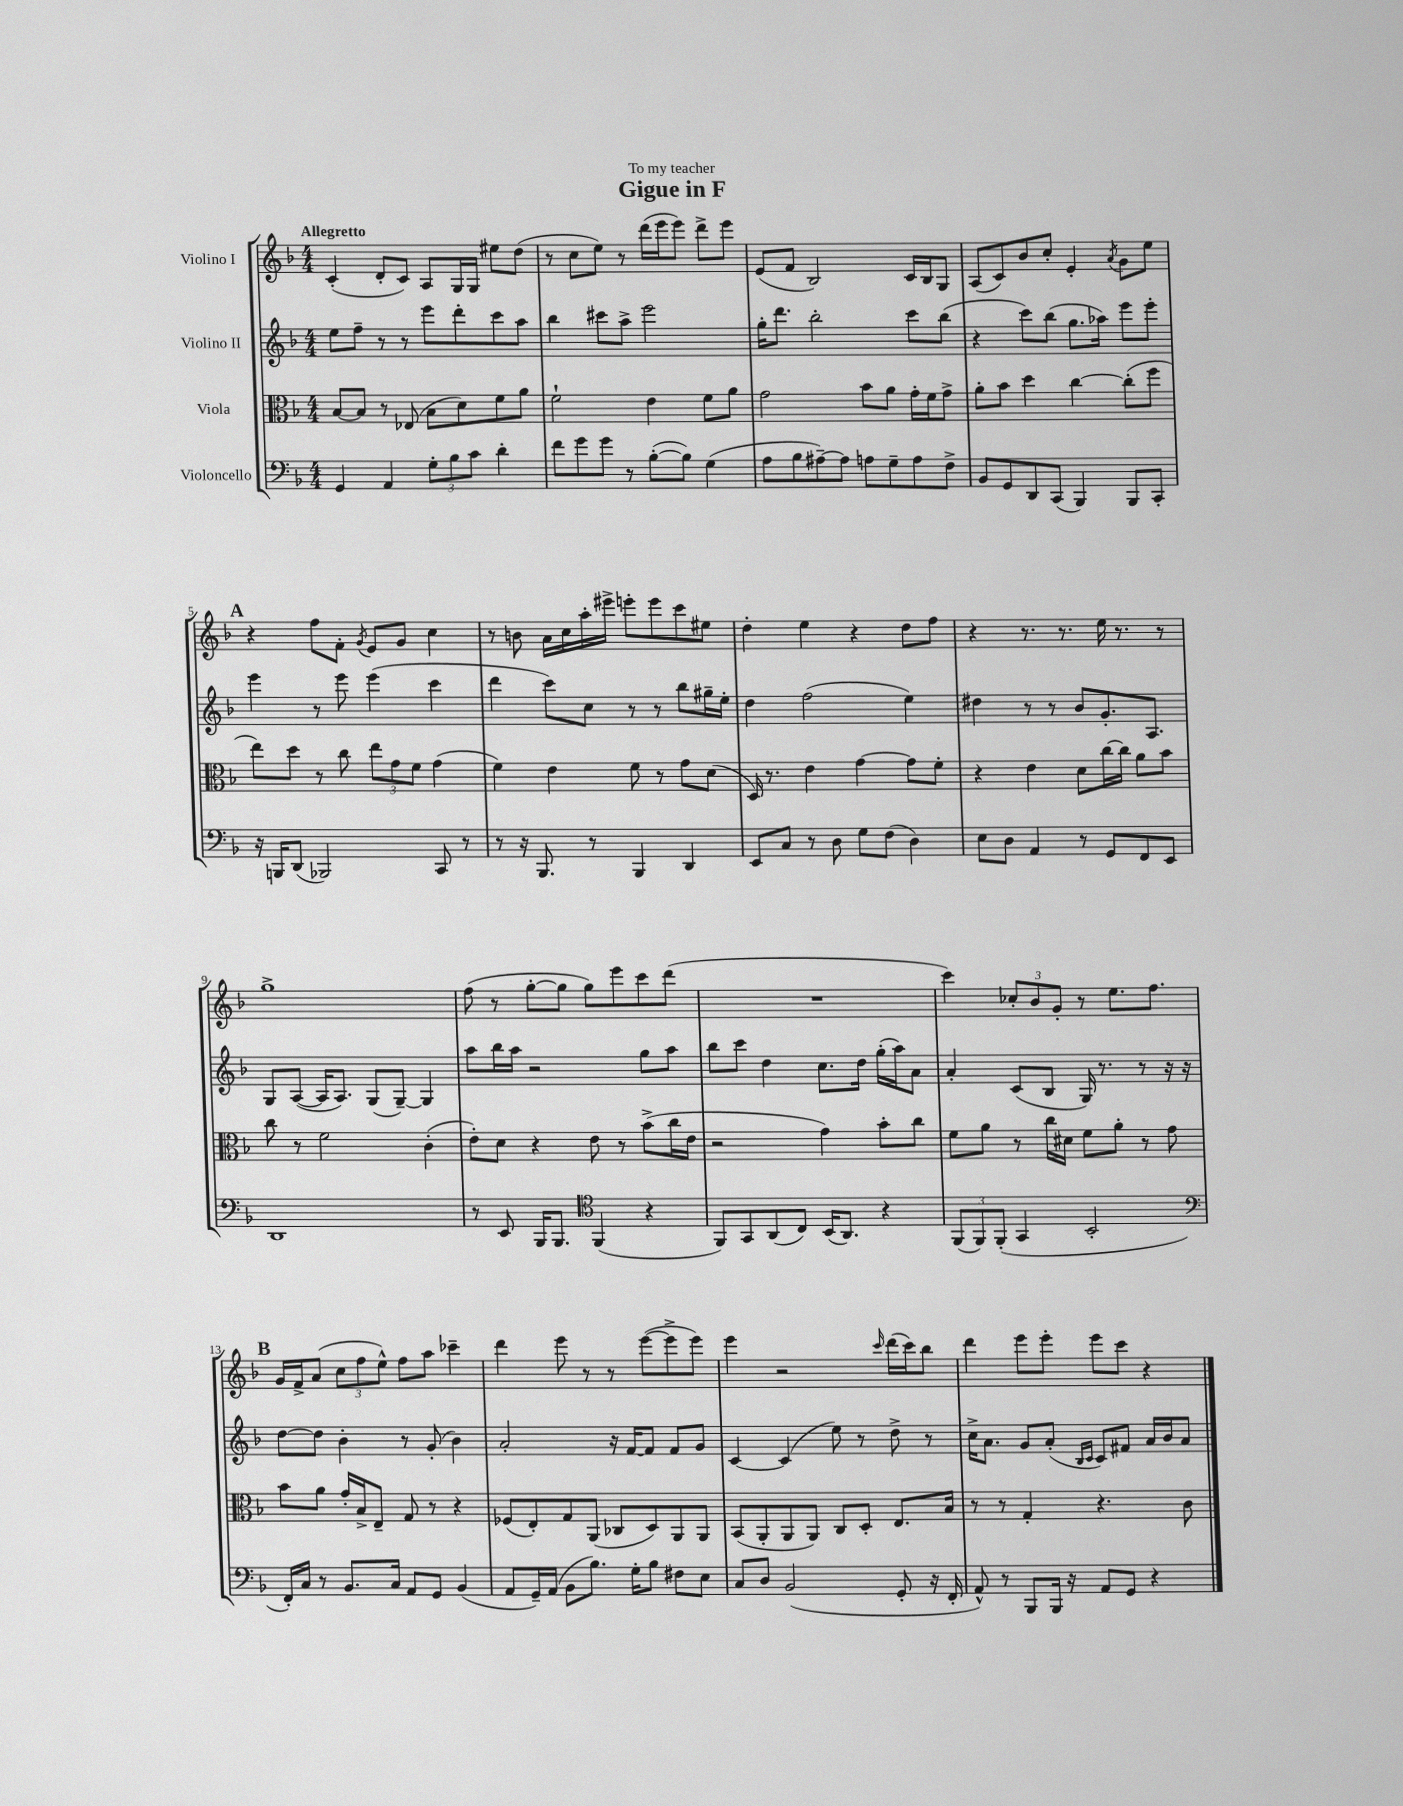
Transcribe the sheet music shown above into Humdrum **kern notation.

**kern	**kern	**kern	**kern
*staff4	*staff3	*staff2	*staff1
*clefF4	*clefC3	*clefG2	*clefG2
*k[b-]	*k[b-]	*k[b-]	*k[b-]
*M4/4	*M4/4	*M4/4	*M4/4
4GG	[8B-	8ee	(4c'
.	8B-]	8ff~	.
4AA	8r	8r	8d'
.	(8E-	8r	8c)
12G'	8B-	8eee	8A
12B-	.	.	.
.	8d)	8ddd'	16G
12c	.	.	.
.	.	.	16G
4d'	8f	8ccc	8ee#
.	8a	8aa	(8dd
=	=	=	=
8f	2f`	4bb-	8r
8g	.	.	8cc
8g	.	8ccc#	8ee)
8r	.	8aa^	8r
([8B-'	4e	2eee	(16ddd
.	.	.	16eee
8B-])	.	.	8eee)
(4G	8f	.	8ddd^
.	8a	.	8eee
=	=	=	=
8A	2g	16gg'	(8e
.	.	8.ddd	.
8B-	.	.	8f
[8A#~)	.	2bb-'	2B-)
8A#]	.	.	.
8A	8b-	.	.
8G~	8a	.	.
8A	16g'	8ccc	16c
.	16f	.	16B-
8F^	8g^	(8bb-	8G
=	=	=	=
8BB-	8a'	4r	(8A
8GG	8b-	.	8c)
8DD	4dd	8ccc)	8b-
(8CC	.	(8bb-	8cc'
4BBB-)	[4cc	8.gg	4e'
.	.	16aa-)	.
.	.	.	8qa
8BBB-	(8cc']	8eee	8g
8CC'	8ff	8eee'	8ee
=	=	=	=
16r	8ee)	4eee	4r
16BBB	.	.	.
(8DD	8dd	.	.
2BBB-)	8r	8r	8ff
.	8cc	8eee	8f'
.	.	.	8qg
.	12ee	(4eee	8e
.	12g	.	.
.	.	.	8g
.	12f	.	.
8CC	(4g	4ccc	4cc
8r	.	.	.
=	=	=	=
8r	4f)	4ddd	8r
16r	.	.	8b
8.BBB-	.	.	.
.	4e	8ccc)	16a
.	.	.	16cc
8r	.	8cc	16aa'
.	.	.	16eee#^
4BBB-	8f	8r	8eee'
.	8r	8r	8eee
4DD	8g	8bb-	8ccc
.	(8d	16gg#~	8ee#
.	.	16ee'	.
=	=	=	=
8EE	16D)	4dd	4dd'
.	8.r	.	.
8C	.	.	.
8r	4e	(2ff	4ee
8D	.	.	.
8G	[4g	.	4r
(8F	.	.	.
4D)	8g]	4ee)	8dd
.	8f'	.	8ff
=	=	=	=
8E	4r	4dd#	4r
8D	.	.	.
4AA	4e	8r	8.r
.	.	8r	.
.	.	.	8.r
8r	8d	8b-	.
8GG	[16cc	8.g'	16ee
.	16cc]	.	8.r
8FF	8a	.	.
.	.	8.A	.
8EE	8b-	.	8r
=	=	=	=
1DD	8cc	8G	1gg^
.	8r	([8A	.
.	2f	16A]	.
.	.	8.A)	.
.	.	(8G	.
.	.	[8G~)	.
.	(4c'	4G]	.
=	=	=	=
8r	8e')	8aa	(8ff
8EE	8d	16bb-	8r
.	.	16aa	.
16BBB-	4r	2r	[8gg'
8.BBB-	.	.	.
.	.	.	8gg]
*clefC4	*	*	*
(4FF	8e	.	8gg)
.	8r	.	8eee
4r	(8b-^	8gg	8ccc
.	16cc	8aa	(8ddd
.	16e	.	.
=	=	=	=
8FF)	2r	8bb-	1r
8GG	.	8ccc	.
(8AA	.	4dd	.
8C)	.	.	.
(16BB-	4g)	8.cc	.
8.AA)	.	.	.
.	.	16dd	.
4r	8b-'	(16gg'	.
.	.	16aa)	.
.	8cc	8a	.
=	=	=	=
(12FF	8f	4a'	4ccc)
12FF)	.	.	.
.	8a	.	.
(12FF'	.	.	.
4GG	8r	(8c	12cc-'
.	.	.	12b-
.	16cc	8B-	.
.	.	.	12g'
.	16d#	.	.
2BB-'	8f	16G)	8r
.	.	8.r	.
.	8a'	.	8.ee
.	8r	8r	.
.	.	.	8.ff
.	8g	16r	.
.	.	16r	.
=	=	=	=
*clefF4	*	*	*
16FF')	8b-	[8dd	16g
16C	.	.	16f^
8r	8a	8dd]	(8a
8.BB-	16g'	4b-'	12cc
.	16B-^	.	.
.	.	.	12ff
.	8E~	.	.
.	.	.	12ee^^)
16C	.	.	.
8AA	8G	8r	8ff
8GG	8r	(8g'	8aa
(4BB-	4r	4b-)	4ccc-~
=	=	=	=
8AA	(8F-	2a'	4ddd
16GG~)	8E')	.	.
(16AA	.	.	.
8BB-	8G	.	8eee
8.B-)	(8AA	.	8r
.	8C-	16r	8r
16G'	.	[16f	.
8B-	8D)	8f]	([8eee
8F#	8AA	8f	8eee^]
8E	8AA	8g	8eee)
=	=	=	=
8C	(8BB-	[4c	4eee
8D	8AA'	.	.
(2BB-	8AA	(4c]	2r
.	8AA)	.	.
.	8C	8ee)	.
.	8D'	8r	.
.	.	.	16qqccc
8GG'	8.E	8dd^	(16ddd
.	.	.	16ccc)
16r	.	8r	8bb-
16FF'	16B-	.	.
=	=	=	=
8AA^^)	8r	16cc^	4ddd
.	.	8.a	.
8r	8r	.	.
8BBB-	4G'	8g	8eee
16BBB-	.	(8a'	8eee'
16r	.	.	.
.	.	16qqB-	.
.	.	16qqc	.
8AA	4.r	8c)	8eee
8GG	.	8f#	8ccc
4r	.	16a	4r
.	.	16b-	.
.	8c	8a	.
==	==	==	==
*-	*-	*-	*-
